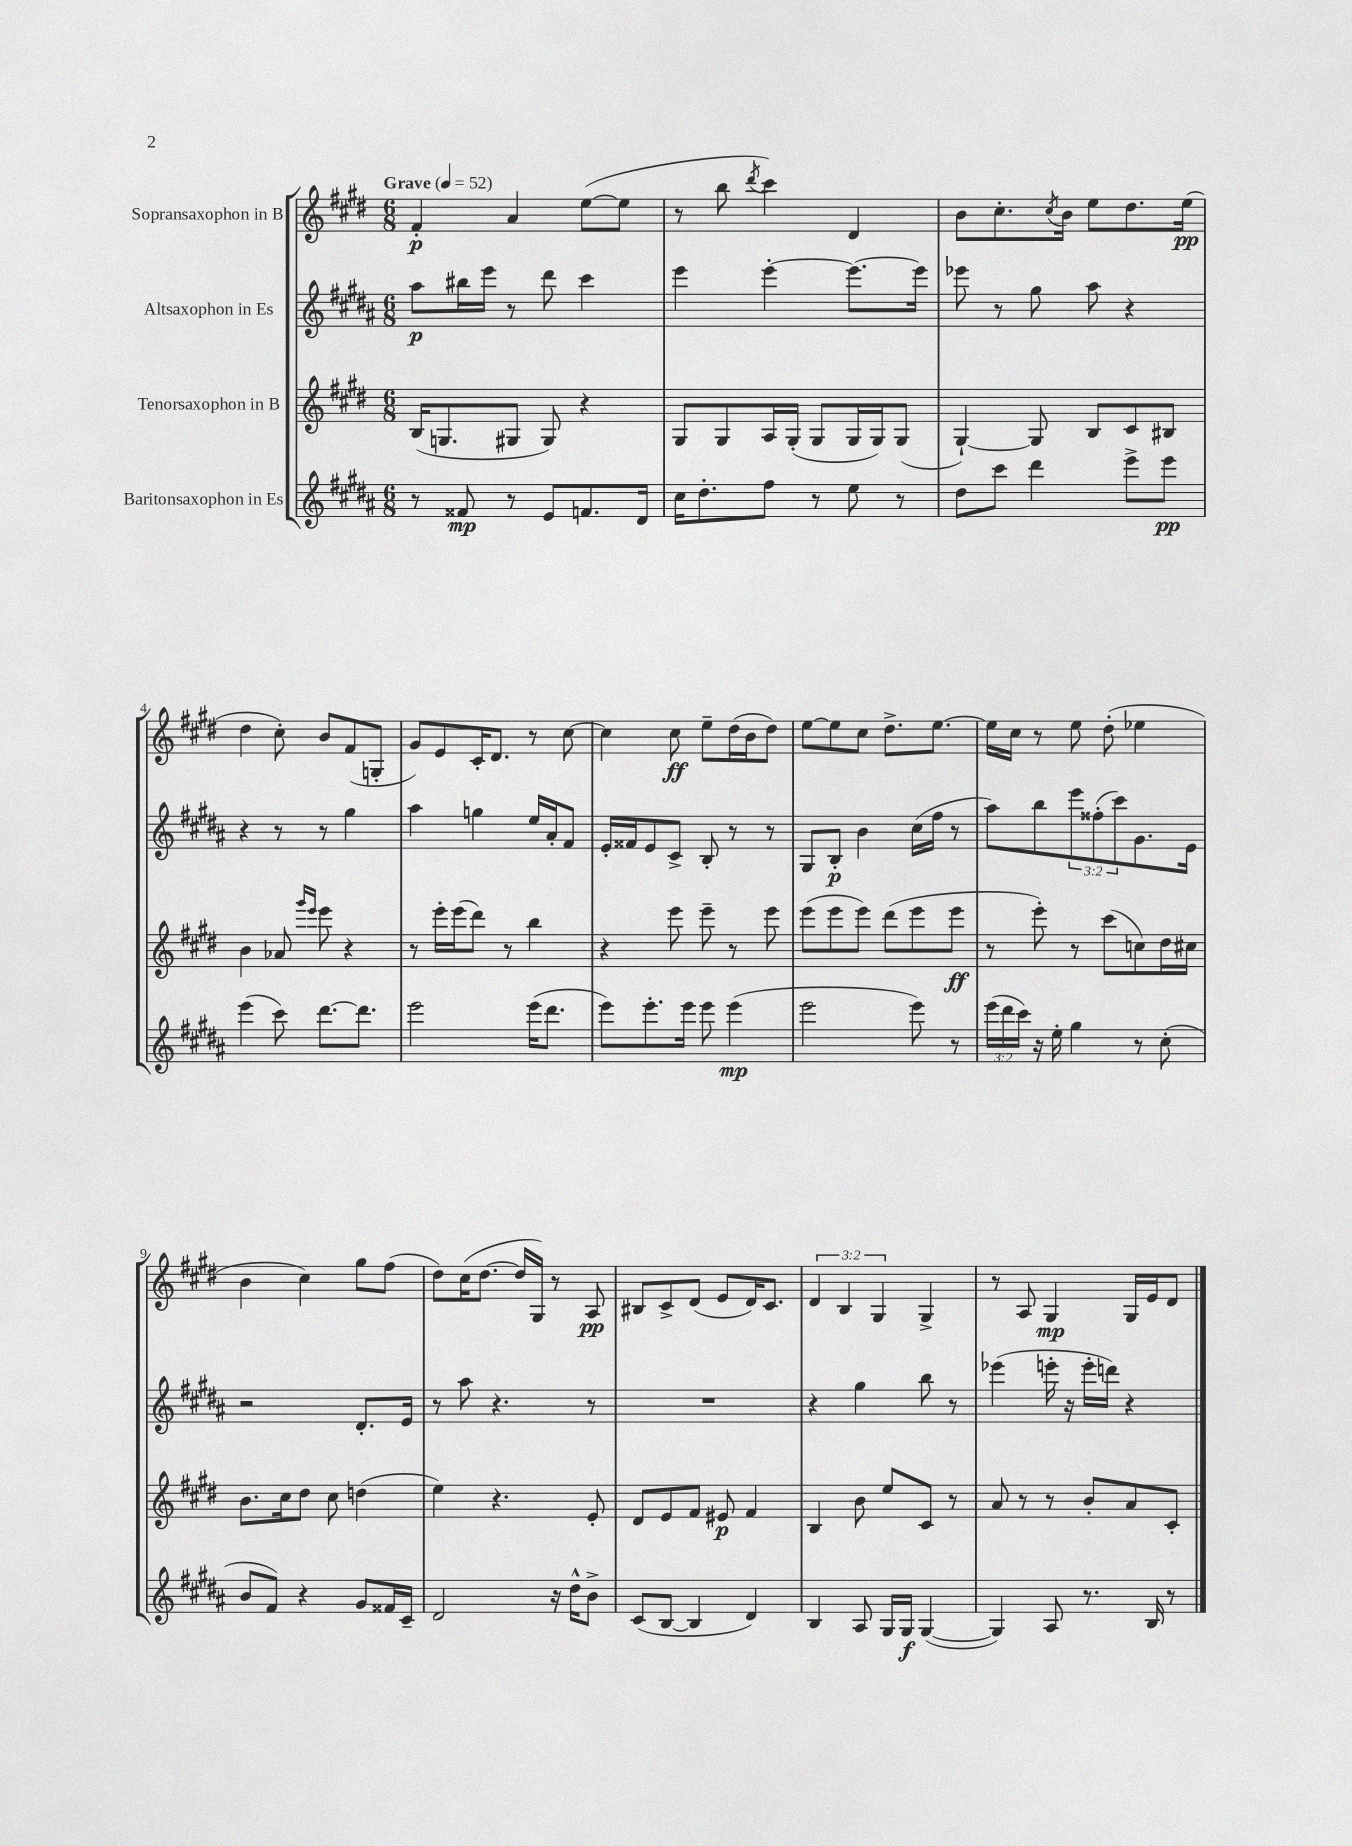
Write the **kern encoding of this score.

**kern	**dynam	**kern	**dynam	**kern	**dynam	**kern	**dynam
*part4	*part4	*part3	*part3	*part2	*part2	*part1	*part1
*staff4	*staff4	*staff3	*staff3	*staff2	*staff2	*staff1	*staff1
*I"Baritonsaxophon in Es	*	*I"Tenorsaxophon in B	*	*I"Altsaxophon in Es	*	*I"Sopransaxophon in B	*
*clefG2	*	*clefG2	*	*clefG2	*	*clefG2	*
*k[f#c#g#d#a#]	*	*k[f#c#g#d#]	*	*k[f#c#g#d#a#]	*	*k[f#c#g#d#]	*
*M6/8	*	*M6/8	*	*M6/8	*	*M6/8	*
*MM52	*	*MM52	*	*MM52	*	*MM52	*
=1	=1	=1	=1	=1	=1	=1	=1
!	!	!	!	!	!	!LO:TX:a:B:t=Grave	!
8r	.	(16B/KL	.	8aa#\L	p	4f#'/	p
.	.	8.Gn/	.	.	.	.	.
8f##X/	mp	.	.	16bb#X\L	.	.	.
.	.	.	.	16eee\JJ	.	.	.
8r	.	8G#X/J	.	8r	.	4a/	.
8e/L	.	8G#/)	.	8ddd#\	.	.	.
8.fn/	.	4r	.	4ccc#\	.	([8ee\L	.
.	.	.	.	.	.	8ee\J]	.
16d#/Jk	.	.	.	.	.	.	.
=2	=2	=2	=2	=2	=2	=2	=2
16cc#\KL	.	8G#/L	.	4eee\	.	8r	.
8.dd#'\	.	.	.	.	.	.	.
.	.	8G#/	.	.	.	8bb\	.
.	.	.	.	.	.	8qddd#/	.
8ff#\J	.	16A/L	.	[4eee'\	.	4ccc#\)	.
.	.	(16G#'/JJ	.	.	.	.	.
8r	.	8G#/L	.	.	.	.	.
8ee\	.	16G#/L	.	8.eee\L_	.	4d#/	.
.	.	16G#/J)	.	.	.	.	.
8r	.	(8G#/J	.	.	.	.	.
.	.	.	.	16eee\Jk]	.	.	.
=3	=3	=3	=3	=3	=3	=3	=3
8dd#\L	.	[4G#`/)	.	8eee-X\	.	8b\L	.
8ccc#\J	.	.	.	8r	.	8.cc#'\	.
4ddd#\	.	8G#/]	.	8gg#\	.	.	.
.	.	.	.	.	.	8qcc#/	.
.	.	.	.	.	.	16b\Jk	.
.	.	8B/L	.	8aa#\	.	8ee\L	.
8eee^\L	.	8c#/	.	4r	.	8.dd#\	.
8eee\J	pp	8B#X/J	.	.	.	.	.
.	.	.	.	.	.	(16ee\Jk	pp
!!LO:LB:g=z
=4	=4	=4	=4	=4	=4	=4	=4
(4eee\	.	4b\	.	4r	.	4dd#\	.
8ccc#\)	.	8a-X/	.	8r	.	8cc#'\)	.
.	.	16qqggg#/LL	.	.	.	.	.
.	.	16qqeee/JJ	.	.	.	.	.
[8.ddd#\L	.	8eee\	.	8r	.	8b/L	.
.	.	4r	.	4gg#\	.	(8f#/	.
8.ddd#\J]	.	.	.	.	.	.	.
.	.	.	.	.	.	8Gn'/J	.
=5	=5	=5	=5	=5	=5	=5	=5
2eee\	.	8r	.	4aa#\	.	8g#/L)	.
.	.	16eee'\LL	.	.	.	8e/	.
.	.	(16eee\J	.	.	.	.	.
.	.	8ddd#\J)	.	4ggn\	.	16c#'/K	.
.	.	.	.	.	.	8.d#/J	.
.	.	8r	.	.	.	.	.
(16eee\KL	.	4bb\	.	16ee/LL	.	8r	.
8.ddd#\J	.	.	.	16a#'/J	.	.	.
.	.	.	.	8f#/J	.	[8cc#\	.
=6	=6	=6	=6	=6	=6	=6	=6
8eee\L)	.	4r	.	16e'/LL	.	4cc#\]	.
.	.	.	.	16f##X/J	.	.	.
8.eee'\	.	.	.	8e/	.	.	.
.	.	8eee\	.	8c#^/J	.	8cc#\	ff
16eee\Jk	.	.	.	.	.	.	.
8eee\	.	8eee~\	.	8B'/	.	8ee~\L	.
(4eee\	mp	8r	.	8r	.	(16dd#\L	.
.	.	.	.	.	.	16b\J	.
.	.	8eee\	.	8r	.	8dd#\J)	.
=7	=7	=7	=7	=7	=7	=7	=7
2eee\	.	(8eee\L	.	8G#/L	.	[8ee\L	.
.	.	8eee\	.	8B'/J	p	8ee\]	.
.	.	8eee\J)	.	4b\	.	8cc#\J	.
.	.	(8ddd#\L	.	.	.	8.dd#^\L	.
8eee\)	.	8eee\	.	(16cc#\LL	.	.	.
.	.	.	.	16ff#\JJ	.	[8.ee\J	.
8r	.	8eee\J	ff	8r	.	.	.
=8	=8	=8	=8	=8	=8	=8	=8
(24eee\LL	.	8r	.	8aa#\L)	.	16ee\LL]	.
24ddd#\	.	.	.	.	.	.	.
.	.	.	.	.	.	16cc#\JJ	.
24ccc#\JJ)	.	.	.	.	.	.	.
16r	.	8eee'\)	.	8bb\	.	8r	.
16ee'\	.	.	.	.	.	.	.
4gg#\	.	8r	.	12eee\	.	8ee\	.
.	.	.	.	(12ff##X'\	.	.	.
.	.	(8ccc#\L	.	.	.	(8dd#'\	.
.	.	.	.	12ccc#\)	.	.	.
8r	.	8ccn\)	.	8.g#\	.	4ee-X\	.
(8cc#'\	.	16dd#\L	.	.	.	.	.
.	.	16cc#X\JJ	.	16e\Jk	.	.	.
!!LO:LB:g=z
=9	=9	=9	=9	=9	=9	=9	=9
8b/L	.	8.b\L	.	2r	.	4b\	.
8f#/J)	.	.	.	.	.	.	.
.	.	16cc#\k	.	.	.	.	.
4r	.	8dd#\J	.	.	.	4cc#\)	.
.	.	8cc#\	.	.	.	.	.
8g#/L	.	(4ddn\	.	8.d#'/L	.	8gg#\L	.
16f##X/L	.	.	.	.	.	(8ff#\J	.
16c#~/JJ	.	.	.	16e/Jk	.	.	.
=10	=10	=10	=10	=10	=10	=10	=10
2d#/	.	4ee\)	.	8r	.	8dd#\L)	.
.	.	.	.	8aa#\	.	(16cc#\K	.
.	.	.	.	.	.	[8.dd#\J	.
.	.	4.r	.	4.r	.	.	.
.	.	.	.	.	.	16dd#/LL]	.
.	.	.	.	.	.	16G#/JJ)	.
16r	.	.	.	.	.	8r	.
16dd#^^\KL	.	.	.	.	.	.	.
8b^\J	.	8e'/	.	8r	.	8A/	pp
=11	=11	=11	=11	=11	=11	=11	=11
(8c#/L	.	8d#/L	.	2.r	.	8B#X/L	.
[8B/J	.	8e/	.	.	.	8c#^/	.
4B/]	.	8f#/J	.	.	.	(8d#/J	.
.	.	8e#X/	p	.	.	8e/L	.
4d#/)	.	4f#/	.	.	.	16d#/K)	.
.	.	.	.	.	.	8.c#/J	.
=12	=12	=12	=12	=12	=12	=12	=12
4B/	.	4B/	.	4r	.	6d#/	.
.	.	.	.	.	.	6B/	.
8A#/	.	8b\	.	4gg#\	.	.	.
.	.	.	.	.	.	6G#/	.
16G#/LL	.	8ee/L	.	.	.	.	.
16G#/JJ	f	.	.	.	.	.	.
([4G#/	.	8c#/J	.	8bb\	.	4G#^/	.
.	.	8r	.	8r	.	.	.
=13	=13	=13	=13	=13	=13	=13	=13
4G#/])	.	8a/	.	(4eee-X\	.	8r	.
.	.	8r	.	.	.	8A/	.
8A#/	.	8r	.	16eeen'\	.	4G#/	mp
.	.	.	.	16r	.	.	.
8.r	.	8b'/L	.	16eee'\LL	.	.	.
.	.	.	.	16dddn\JJ)	.	.	.
.	.	8a/	.	4r	.	16G#/LL	.
16B/	.	.	.	.	.	16e/J	.
8r	.	8c#'/J	.	.	.	8d#/J	.
==	==	==	==	==	==	==	==
*-	*-	*-	*-	*-	*-	*-	*-
